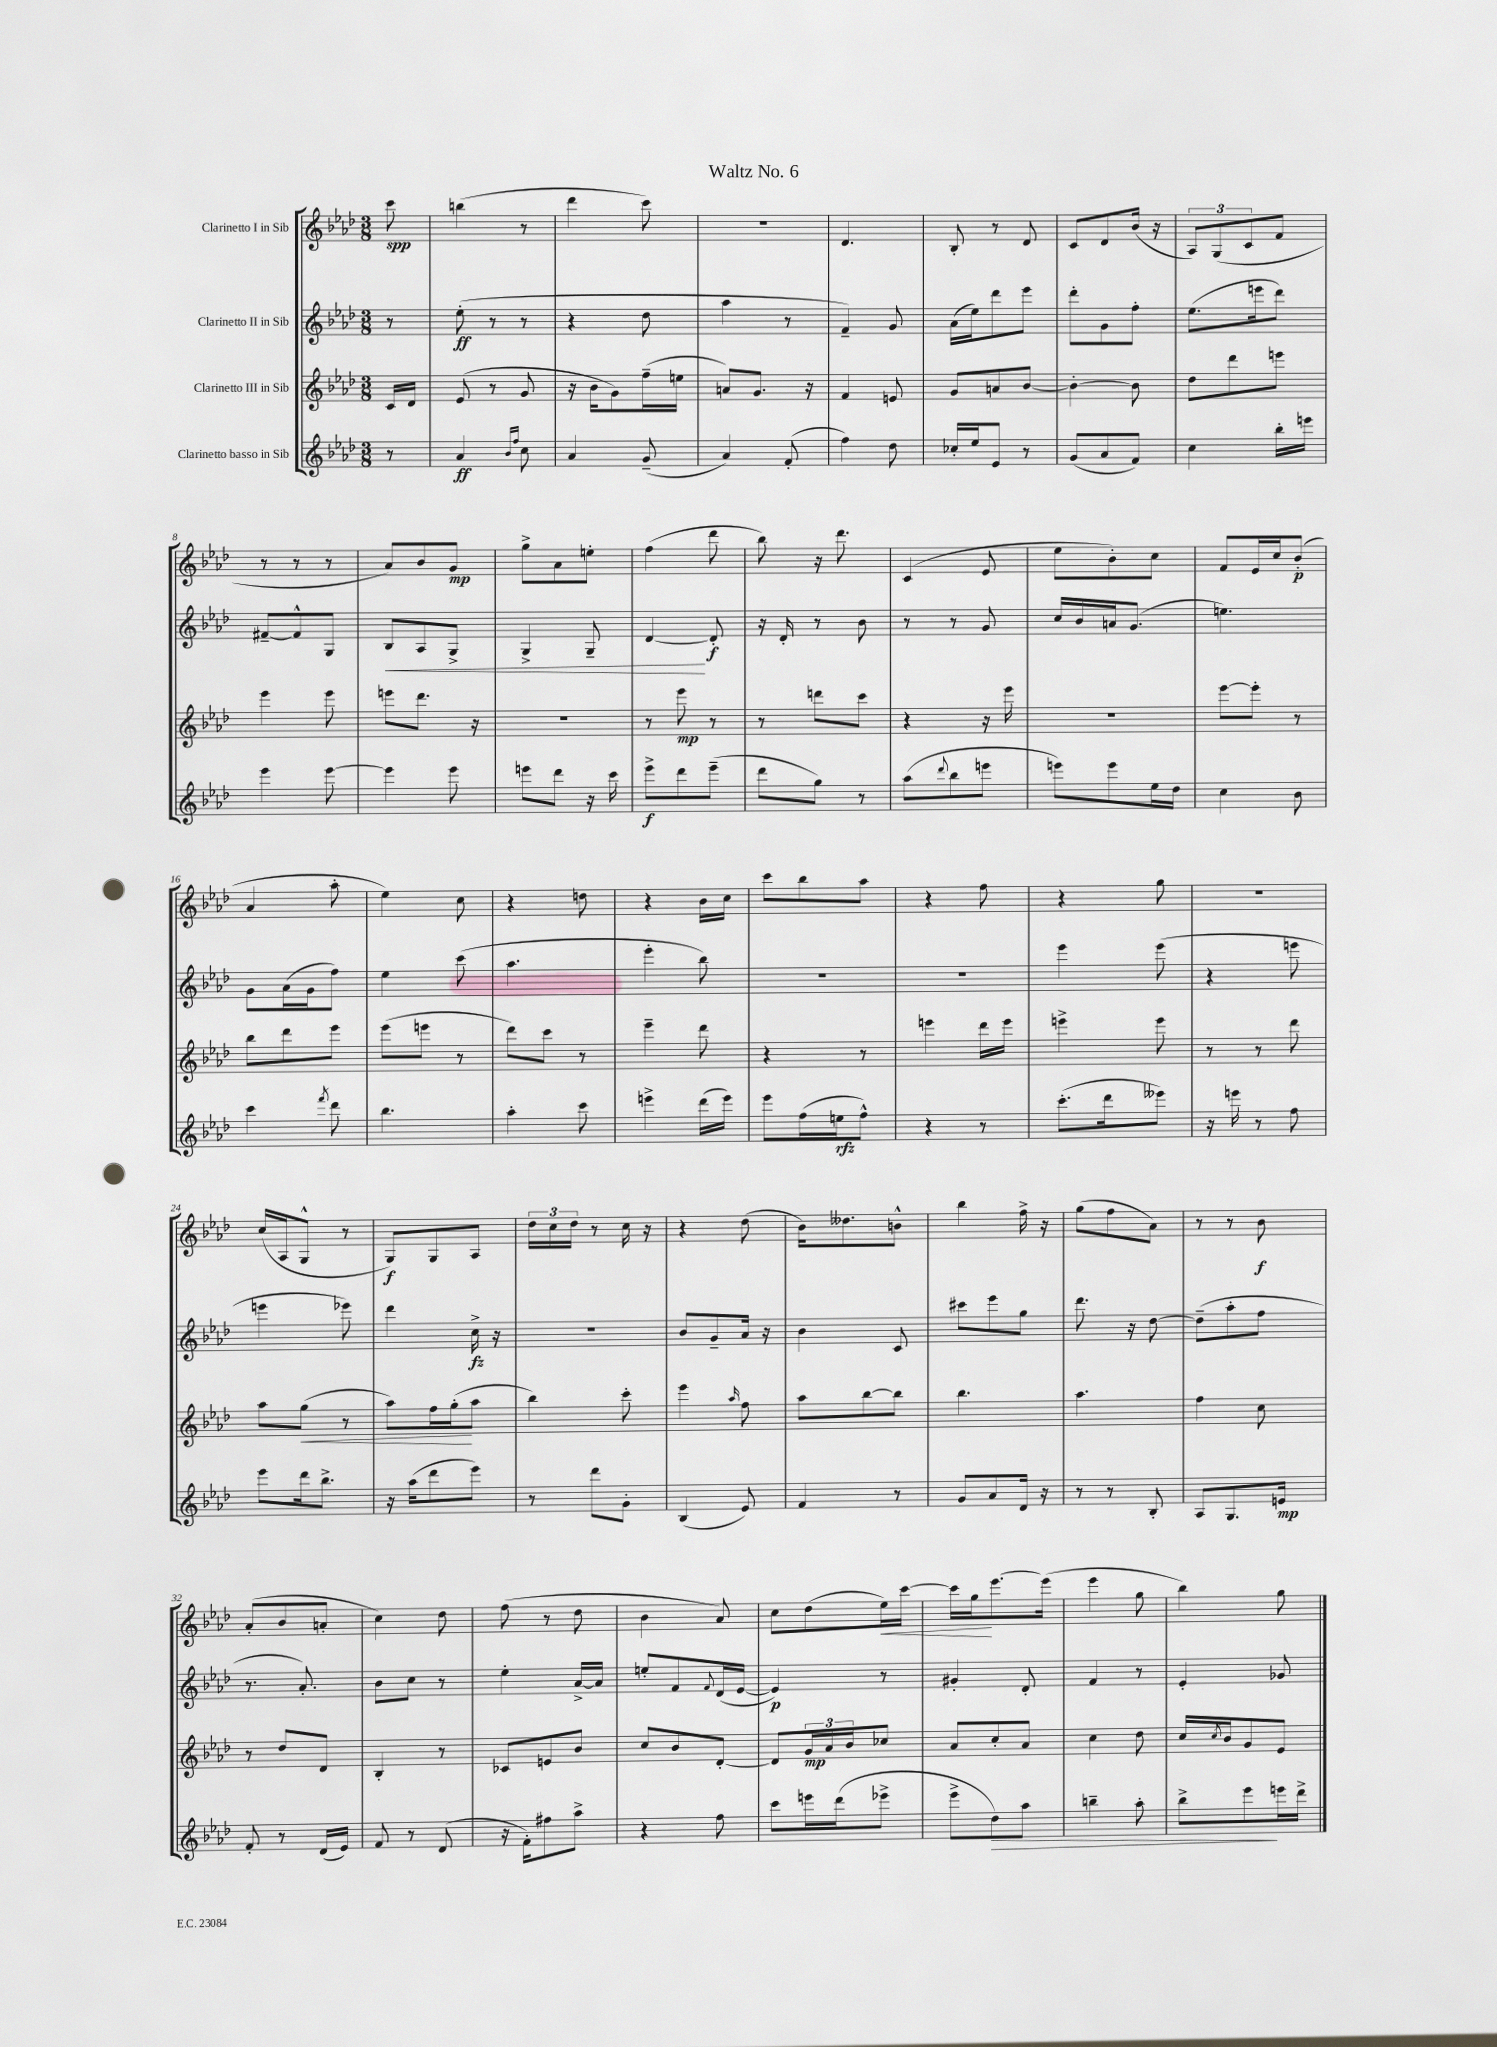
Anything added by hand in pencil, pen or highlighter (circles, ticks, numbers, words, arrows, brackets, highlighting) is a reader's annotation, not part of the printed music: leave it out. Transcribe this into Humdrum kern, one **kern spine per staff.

**kern	**dynam	**kern	**dynam	**kern	**dynam	**kern	**dynam
*part4	*part4	*part3	*part3	*part2	*part2	*part1	*part1
*staff4	*staff4	*staff3	*staff3	*staff2	*staff2	*staff1	*staff1
*I"Clarinetto basso in Sib	*	*I"Clarinetto III in Sib	*	*I"Clarinetto II in Sib	*	*I"Clarinetto I in Sib	*
*clefG2	*	*clefG2	*	*clefG2	*	*clefG2	*
*k[b-e-a-d-]	*	*k[b-e-a-d-]	*	*k[b-e-a-d-]	*	*k[b-e-a-d-]	*
*M3/8	*	*M3/8	*	*M3/8	*	*M3/8	*
=	=	=	=	=	=	=	=
8r	.	16c/LL	.	8r	.	8ccc\	spp
.	.	16d-/JJ	.	.	.	.	.
=1	=1	=1	=1	=1	=1	=1	=1
4a-/	ff	(8e-/	.	(8ee-'\	ff	(4bbn\	.
.	.	8r	.	8r	.	.	.
16qqb-/LL	.	.	.	.	.	.	.
16qqff/JJ	.	.	.	.	.	.	.
8cc\	.	8g/	.	8r	.	8r	.
=2	=2	=2	=2	=2	=2	=2	=2
4a-/	.	16r	.	4r	.	4ddd-\	.
.	.	16b-\KL	.	.	.	.	.
.	.	8g\)	.	.	.	.	.
(8g~/	.	(16ff~\L	.	8dd-\	.	8ccc\)	.
.	.	16een\JJ	.	.	.	.	.
=3	=3	=3	=3	=3	=3	=3	=3
4a-/)	.	8an/L)	.	4aa-\	.	4.r	.
.	.	8.g/J	.	.	.	.	.
(8f'/	.	.	.	8r	.	.	.
.	.	16r	.	.	.	.	.
=4	=4	=4	=4	=4	=4	=4	=4
4ff\)	.	4f/	.	4f~/)	.	4.d-/	.
8dd-\	.	8en/	.	8g/	.	.	.
=5	=5	=5	=5	=5	=5	=5	=5
16cc-X'/LL	.	8g/L	.	(16a-\LL	.	8B-'/	.
16ee-/J	.	.	.	16ee-\J)	.	.	.
8e-/J	.	8an/	.	8ddd-\	.	8r	.
8r	.	[8b-/J	.	8eee-\J	.	8d-/	.
=6	=6	=6	=6	=6	=6	=6	=6
(8g/L	.	4b-'\_	.	8ddd-'\L	.	8c/L	.
8a-/	.	.	.	8g\	.	8d-/	.
8f/J)	.	8b-\]	.	8ff'\J	.	(16b-/Jk	.
.	.	.	.	.	.	16r	.
=7	=7	=7	=7	=7	=7	=7	=7
4cc\	.	8dd-\L	.	(8.ee-\L	.	12A-/L)	.
.	.	.	.	.	.	(12G/	.
.	.	8ddd-\	.	.	.	.	.
.	.	.	.	.	.	12c/	.
.	.	.	.	16eeen\k	.	.	.
16bb-'\LL	.	8eeen\J	.	8ddd-\J)	.	8f/J	.
16eeen\JJ	.	.	.	.	.	.	.
!!LO:LB:g=z
=8	=8	=8	=8	=8	=8	=8	=8
4eee-\	.	4eee-\	.	[8f#X~/L	.	8r	.
.	.	.	.	8f#^^/]	.	8r	.
[8eee-\	.	8eee-\	.	8G/J	.	8r	.
=9	=9	=9	=9	=9	=9	=9	=9
!	!	!	!	!	!LO:HP:b	!	!
4eee-\]	.	8eeen\L	.	8B-/L	<	8a-/L)	.
.	.	8.ddd-\J	.	8A-/	.	8b-/	.
8eee-\	.	.	.	8G^/J	.	8g/J	mp
.	.	16r	.	.	.	.	.
=10	=10	=10	=10	=10	=10	=10	=10
8eeen\L	.	4.r	.	4G^/	.	8gg^\L	.
8ddd-\J	.	.	.	.	.	8a-\	.
16r	.	.	.	8G~/	.	8een'\J	.
16ccc\	.	.	.	.	.	.	.
=11	=11	=11	=11	=11	=11	=11	=11
8eee-^\L	f	8r	.	[4d-/	.	(4ff\	.
8ddd-\	.	8eee-\	mp	.	.	.	.
(8eee-~\J	.	8r	.	8d-'/]	[ f	8ddd-\	.
=12	=12	=12	=12	=12	=12	=12	=12
8ddd-\L	.	8r	.	16r	.	8bb-\)	.
.	.	.	.	16d-'/	.	.	.
8gg\J)	.	8dddn\L	.	8r	.	16r	.
.	.	.	.	.	.	8.ddd-\	.
8r	.	8ccc\J	.	8b-\	.	.	.
=13	=13	=13	=13	=13	=13	=13	=13
(8aa-\L	.	4r	.	8r	.	(4c/	.
8qqddd-/	.	.	.	.	.	.	.
8bb-\	.	.	.	8r	.	.	.
8eeen\J	.	16r	.	8g/	.	8e-/	.
.	.	16eee-\	.	.	.	.	.
=14	=14	=14	=14	=14	=14	=14	=14
8eeen\L)	.	4.r	.	16cc/LL	.	8ee-\L	.
.	.	.	.	16b-/	.	.	.
8eee\	.	.	.	16an/J	.	8b-'\)	.
.	.	.	.	(8.g/J	.	.	.
16ee-\L	.	.	.	.	.	8cc\J	.
16dd-\JJ	.	.	.	.	.	.	.
=15	=15	=15	=15	=15	=15	=15	=15
4cc\	.	[8eee-\L	.	4.een\)	.	8f/L	.
.	.	8eee-'\J]	.	.	.	16e-/L	.
.	.	.	.	.	.	16cc/J	.
8b-\	.	8r	.	.	.	(8b-'/J	p
!!LO:LB:g=z
=16	=16	=16	=16	=16	=16	=16	=16
4ccc\	.	8bb-\L	.	8g\L	.	4a-/	.
.	.	8ddd-\	.	(16a-\L	.	.	.
.	.	.	.	16g\J	.	.	.
8qfff/	.	.	.	.	.	.	.
8ddd-\	.	8eee-\J	.	8ff\J)	.	8aa-'\	.
=17	=17	=17	=17	=17	=17	=17	=17
4.bb-\	.	(8eee-\L	.	4ee-\	.	4ee-\)	.
.	.	8eeen\J	.	.	.	.	.
.	.	8r	.	(8ccc\	.	8cc\	.
=18	=18	=18	=18	=18	=18	=18	=18
4aa-'\	.	8ddd-\L)	.	4.aa-\	.	4r	.
.	.	8ccc\J	.	.	.	.	.
8ccc\	.	8r	.	.	.	8ddn\	.
=19	=19	=19	=19	=19	=19	=19	=19
4eeen^\	.	4eee-~\	.	4eee-'\	.	4r	.
(16ddd-\LL	.	8ddd-\	.	8bb-\)	.	16b-\LL	.
16eee\JJ)	.	.	.	.	.	16cc\JJ	.
=20	=20	=20	=20	=20	=20	=20	=20
8eee-\L	.	4r	.	4.r	.	8ccc\L	.
(16ff\L	.	.	.	.	.	8bb-\	.
16een\J	rfz	.	.	.	.	.	.
8ff^^\J)	.	8r	.	.	.	8aa-\J	.
=21	=21	=21	=21	=21	=21	=21	=21
4r	.	4eeen\	.	4.r	.	4r	.
8r	.	16ddd-\LL	.	.	.	8ff\	.
.	.	16eee\JJ	.	.	.	.	.
=22	=22	=22	=22	=22	=22	=22	=22
(8.ccc'\L	.	4eeen^\	.	4eee-\	.	4r	.
16ddd-\k	.	.	.	.	.	.	.
8eee--X\J)	.	8eee\	.	(8eee-\	.	8gg\	.
=23	=23	=23	=23	=23	=23	=23	=23
16r	.	8r	.	4r	.	4.r	.
16eeen\	.	.	.	.	.	.	.
8r	.	8r	.	.	.	.	.
8ff\	.	8ddd-\	.	8eeen\	.	.	.
!!LO:LB:g=z
=24	=24	=24	=24	=24	=24	=24	=24
8eee-\L	.	8aa-\L	.	4eeen\	.	(16cc/LL	.
.	.	.	.	.	.	16A-/J	.
!	!	!	!LO:HP:b	!	!	!	!
16ddd-\k	.	(8gg\J	<	.	.	8G^^/J	.
8.bb-^\J	.	.	.	.	.	.	.
.	.	8r	.	8eee-X\)	.	8r	.
=25	=25	=25	=25	=25	=25	=25	=25
16r	.	8aa-\L)	.	4ddd-\	.	8G/L)	f
(16aa-\KL	.	.	.	.	.	.	.
8ddd-\	.	16ff\L	.	.	.	8G/	.
.	.	(16gg'\J	.	.	.	.	.
8eee-\J)	.	8aa-\J	[	16cc^\	fz	8A-/J	.
.	.	.	.	16r	.	.	.
=26	=26	=26	=26	=26	=26	=26	=26
8r	.	4bb-\)	.	4.r	.	24dd-\LL	.
.	.	.	.	.	.	24cc\	.
.	.	.	.	.	.	24dd-\JJ	.
8ddd-\L	.	.	.	.	.	8r	.
8g'\J	.	8ccc'\	.	.	.	16cc\	.
.	.	.	.	.	.	16r	.
=27	=27	=27	=27	=27	=27	=27	=27
(4B-/	.	4eee-\	.	8b-/L	.	4r	.
.	.	.	.	8g~/	.	.	.
.	.	16qqaa-/	.	.	.	.	.
8e-/)	.	8ff\	.	16a-/Jk	.	(8dd-\	.
.	.	.	.	16r	.	.	.
=28	=28	=28	=28	=28	=28	=28	=28
4f/	.	8aa-\L	.	4b-\	.	16b-\KL)	.
.	.	.	.	.	.	8.dd--X\	.
.	.	[8bb-\	.	.	.	.	.
8r	.	8bb-\J]	.	8c/	.	8bn^^\J	.
=29	=29	=29	=29	=29	=29	=29	=29
8g/L	.	4.bb-\	.	8ccc#X\L	.	4bb-\	.
8a-/	.	.	.	8eee-\	.	.	.
16d-/Jk	.	.	.	8gg\J	.	16ff^\	.
16r	.	.	.	.	.	16r	.
=30	=30	=30	=30	=30	=30	=30	=30
8r	.	4.aa-\	.	8.ddd-\	.	(8gg\L	.
8r	.	.	.	.	.	8ff\	.
.	.	.	.	16r	.	.	.
8B-'/	.	.	.	[8dd-\	.	8a-\J)	.
=31	=31	=31	=31	=31	=31	=31	=31
8A-/L	.	4ff\	.	(8dd-~\L]	.	8r	.
8.G/	.	.	.	8aa-'\	.	8r	.
.	.	8cc\	.	8ff\J	.	8b-\	f
16en/Jk	mp	.	.	.	.	.	.
!!LO:LB:g=z
=32	=32	=32	=32	=32	=32	=32	=32
8f'/	.	8r	.	8.r	.	(8a-'/L	.
8r	.	8dd-/L	.	.	.	8b-/	.
.	.	.	.	8.a-'/)	.	.	.
(16d-/LL	.	8d-/J	.	.	.	8an'/J	.
16e-/JJ)	.	.	.	.	.	.	.
=33	=33	=33	=33	=33	=33	=33	=33
8f/	.	4B-'/	.	8b-\L	.	4cc\)	.
8r	.	.	.	8cc\J	.	.	.
(8d-/	.	8r	.	8r	.	8dd-\	.
=34	=34	=34	=34	=34	=34	=34	=34
16r	.	8c-X/L	.	4ee-'\	.	(8ff\	.
16f'\KL)	.	.	.	.	.	.	.
8ff#X\	.	8en/	.	.	.	8r	.
8aa-^\J	.	8b-/J	.	[16a-^/LL	.	8dd-\	.
.	.	.	.	16a-/JJ]	.	.	.
=35	=35	=35	=35	=35	=35	=35	=35
4r	.	8cc/L	.	8een'/L	.	4b-\	.
.	.	8b-/	.	8f/	.	.	.
.	.	.	.	8qqf/	.	.	.
8ff\	.	[8d-'/J	.	(16d-/L	.	8a-/)	.
.	.	.	.	[16e-/JJ	.	.	.
=36	=36	=36	=36	=36	=36	=36	=36
8ccc\L	.	8d-/L]	.	4e-/])	p	8cc\L	.
16eeen\L	.	24g/L	mp	.	.	(8dd-\	.
.	.	24a-/	.	.	.	.	.
(16ddd-\J	.	.	.	.	.	.	.
.	.	24b-/J	.	.	.	.	.
!	!	!	!	!	!	!	!LO:HP:b
8eee-X^\J	.	8cc-X/J	.	8r	.	16ee-\L)	<
.	.	.	.	.	.	[16ccc\JJ	.
=37	=37	=37	=37	=37	=37	=37	=37
8eee-^\L	.	8a-/L	.	4g#X'/	.	16ccc\LL]	.
.	.	.	.	.	.	16gg\J	.
!	!LO:HP:b	!	!	!	!	!	!
8dd-\)	>	8cc'/	.	.	.	[8.eee-\	[
8aa-\J	.	8a-/J	.	8d-'/	.	.	.
.	.	.	.	.	.	(16eee-\Jk]	.
=38	=38	=38	=38	=38	=38	=38	=38
4bbn~\	.	4cc\	.	4f/	.	4eee-\	.
8aa-'\	.	8dd-\	.	8r	.	8gg\	.
=39	=39	=39	=39	=39	=39	=39	=39
8bb-^\L	.	16cc/LL	.	4e-'/	.	4bb-\)	.
.	.	8qcc/	.	.	.	.	.
.	.	16b-/J	.	.	.	.	.
8eee-\	.	8g/	.	.	.	.	.
16eeen\L	]	8e-/J	.	8g-X/	.	8gg\	.
16ddd-^\JJ	.	.	.	.	.	.	.
==	==	==	==	==	==	==	==
*-	*-	*-	*-	*-	*-	*-	*-
